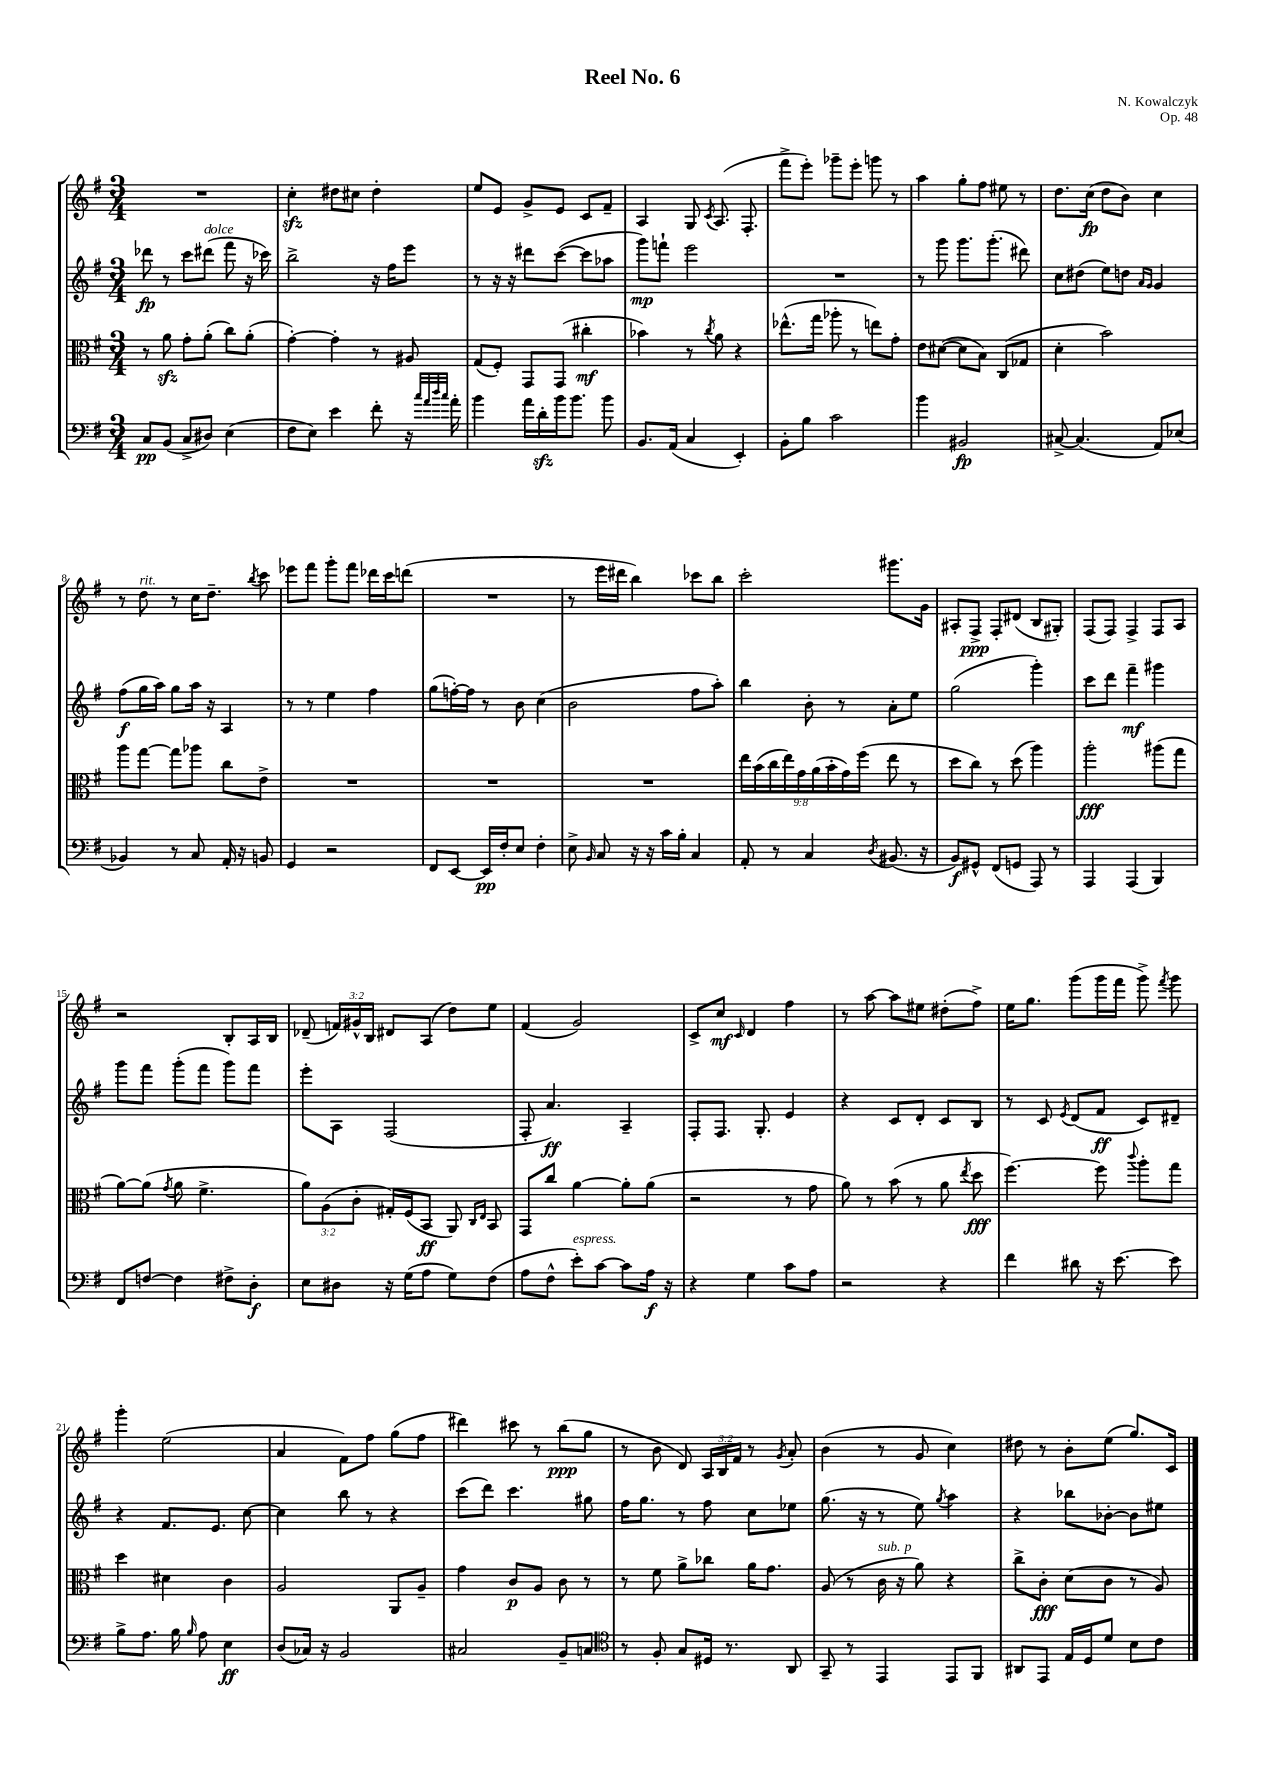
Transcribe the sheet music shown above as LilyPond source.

\header { title = "Reel No. 6" composer = "N. Kowalczyk" opus = "Op. 48" }
<<
\new StaffGroup <<
\new Staff = "s0" {
    \clef treble \key g \major \numericTimeSignature \time 3/4 \override Staff.TupletNumber.text = #tuplet-number::calc-fraction-text
    \autoBeamOff R2. |
    c''4-.\sfz dis''8[ cis''8] dis''4-. |
    e''8[ e'8] g'8[-> e'8] c'8[ fis'8]-- |
    a4 g8 \acciaccatura { c'8 } a8.( fis8.-. |
    fis'''8[-> e'''8]-.) ges'''8[-- e'''8]-. g'''8 r8 |
    a''4 g''8[-. fis''8] eis''8 r8 |
    d''8.[ c''16]\fp( d''8[ b'8]) c''4 |
    r8 d''8^\markup { \italic "rit." } r8 c''16[ d''8.]-- \acciaccatura { b''8 } c'''8 |
    ees'''8[ fis'''8] g'''8[-. fis'''8] des'''16[ c'''16 d'''8]( |
    R2. |
    r8 e'''16[ dis'''16] b''4) ces'''8[ b''8] |
    c'''2-. gis'''8.[ g'16] |
    ais8[-. fis8]->\ppp fis8[-. dis'8]( b8[ gis8]-.) |
    fis8[( fis8]) fis4-> fis8[ a8] |
    r2 b8[-. a16 b16] |
    des'8--( \tuplet 3/2 { f'16[) gis'16-^ b16] } dis'8[ a8]( d''8[) e''8] |
    fis'4( g'2) |
    c'8[-> c''8]\mf \grace { c'16 } d'4 fis''4 |
    r8 a''8~ a''8[ eis''8] dis''8[-.( fis''8]->) |
    e''16[ g''8.] g'''8[( g'''16 fis'''16] g'''8->) \acciaccatura { fis'''8 } g'''8 |
    g'''4-. e''2( |
    a'4 fis'8[) fis''8] g''8[( fis''8] |
    dis'''4) cis'''8 r8 b''8[\ppp( g''8] |
    r8 b'8 d'8) \tuplet 3/2 { a16[ b16 fis'16] } r8 \acciaccatura { g'8 } a'8-. |
    b'4( r8 g'8 c''4) |
    dis''8 r8 b'8[-. e''8]( g''8.[) c'16] \bar "|." |
}
\new Staff = "s1" {
    \clef treble \key g \major \numericTimeSignature \time 3/4
    \autoBeamOff des'''8\fp r8 c'''8[ dis'''8]^\markup { \italic "dolce" }( fis'''8 r16 ces'''16) |
    b''2-> r16 fis''16[ e'''8] |
    r8 r16 r16 dis'''8[ c'''8]~( c'''8[ aes''8] |
    g'''8[\mp) f'''8]-! e'''2 |
    R2. |
    r8 g'''8 g'''8.[ g'''8.]-.( dis'''8) |
    c''8[ dis''8]( e''8[) d''8] \grace { a'16[ g'16] } g'4 |
    fis''8[\f( g''16 a''16]) g''8[ a''16] r16 a4 |
    r8 r8 e''4 fis''4 |
    g''8[( f''16~-.) f''16] r8 b'8 c''4( |
    b'2 fis''8[ a''8]-.) |
    b''4 b'8-. r8 a'8[-. e''8] |
    g''2( g'''4-.) |
    c'''8[ d'''8] fis'''4--\mf gis'''4 |
    g'''8[ fis'''8] g'''8[-.( fis'''8] g'''8[) fis'''8] |
    e'''8[-. a8] fis2( |
    fis8-. a'4.\ff) a4-- |
    fis8[-. fis8.] g8.-. e'4 |
    r4 c'8[ d'8]-. c'8[ b8] |
    r8 c'8 \acciaccatura { e'8 } d'8[( fis'8]\ff c'8[) dis'8]-- |
    r4 fis'8.[ e'8.] c''8~ |
    c''4 b''8 r8 r4 |
    c'''8[( d'''8]) c'''4. gis''8 |
    fis''16[ g''8.] r8 fis''8 c''8[ ees''8] |
    g''8.( r16 r8 e''8) \acciaccatura { g''8 } a''4 |
    r4 bes''8[ bes'8]~-. bes'8[ eis''8] \bar "|." |
}
\new Staff = "s2" {
    \clef alto \key g \major \numericTimeSignature \time 3/4 \override Staff.TupletNumber.text = #tuplet-number::calc-fraction-text
    \autoBeamOff r8 a'8\sfz g'8[-. a'8]-.( c''8[) a'8]-.( |
    g'4~-.) g'4-. r8 ais8 |
    g8[( fis8]-.) g,8[ g,8]( cis''4-.\mf |
    bes'4) r8 \acciaccatura { c''8 } a'8 r4 |
    ees''8.[-^( g''16] aes''8-. r8 e''8[) g'8]-. |
    e'8[ dis'8]~( dis'8[ b8]) c8[( ges8] |
    d'4-. b'2) |
    a''8[ g''8]~ g''8[ aes''8] c''8[ e'8]-> |
    R2. |
    R2. |
    R2. |
    \tuplet 9/8 { e''16[ b'16( c''16 e''16) g'16 a'16( b'16-. g'16) fis''16]( } e''8 r8 |
    d''8[ c''8]) r8 d''8( a''4) |
    a''2-.\fff ais''8[( g''8] |
    a'8[~) a'8]( \acciaccatura { g'8 } a'8 fis'4.-> |
    \tuplet 3/2 { a'8[) a8( c'8]-. } gis16[-.) fis16( b,8]\ff a,8) \grace { c16[ e16] } b,8 |
    g,8[ c''8] a'4~ a'8[-. a'8]( |
    r2 r8 g'8 |
    a'8) r8 b'8( r8 a'8 \acciaccatura { e''8 } d''8\fff |
    fis''4.~) fis''8 \appoggiatura { c'''8 } a''8[-. g''8] |
    d''4 dis'4 c'4 |
    a2 a,8[ a8]-- |
    g'4 c'8[\p a8] c'8 r8 |
    r8 fis'8 a'8[-> ces''8] a'16[ g'8.] |
    a8( r8 c'16^\markup { \italic "sub. p" } r16 a'8) r4 |
    c''8[-> c'8]-.\fff d'8[( c'8] r8 a8) \bar "|." |
}
\new Staff = "s3" {
    \clef bass \key g \major \numericTimeSignature \time 3/4
    \autoBeamOff c8[\pp b,8]( c8[-> dis8]) e4( |
    fis8[ e8]) e'4 fis'8-. r16 \grace { c''32[ a'32 d''32 c''32] } a'16-. |
    b'4 a'16[ d'16-.\sfz b'16 b'8.] b'8 |
    b,8.[ a,16]( c4 e,4-.) |
    b,8[-. b8] c'2 |
    b'4 bis,2\fp |
    cis8~-> cis4.( a,8[) ees8]( |
    bes,4) r8 c8 a,16-. r16 b,8 |
    g,4 r2 |
    fis,8[ e,8]~ e,16[\pp fis16-. e8] fis4-. |
    e8-> \grace { b,16 } c8 r16 r16 c'16[ b16]-. c4 |
    a,8-. r8 c4 \acciaccatura { d8 } bis,8.( r16 |
    b,8[\f) gis,8]-^ fis,8[( g,8] a,,8) r8 |
    a,,4 a,,4( b,,4) |
    fis,8[ f8]~ f4 fis8[-> d8]-.\f |
    e8[ dis8] r16 g16[( a8] g8[) fis8]( |
    a8[ fis8]-^ e'8[-.^\markup { \italic "espress." }) c'8]~ c'8[ a16]\f r16 |
    r4 g4 c'8[ a8] |
    r2 r4 |
    fis'4 dis'8 r16 e'8.~ e'8 |
    b8[-> a8.] b16 \grace { b16 } a8 e4\ff |
    d8[( ces16]) r16 b,2 |
    cis2 b,8[-- c8] |
    \clef tenor r8 fis8-. g8[ dis16] r8. a,8 |
    g,8-- r8 e,4 e,8[ fis,8] |
    ais,8[ e,8] e16[ d16 d'8] b8[ c'8] \bar "|." |
}
>>
>>
